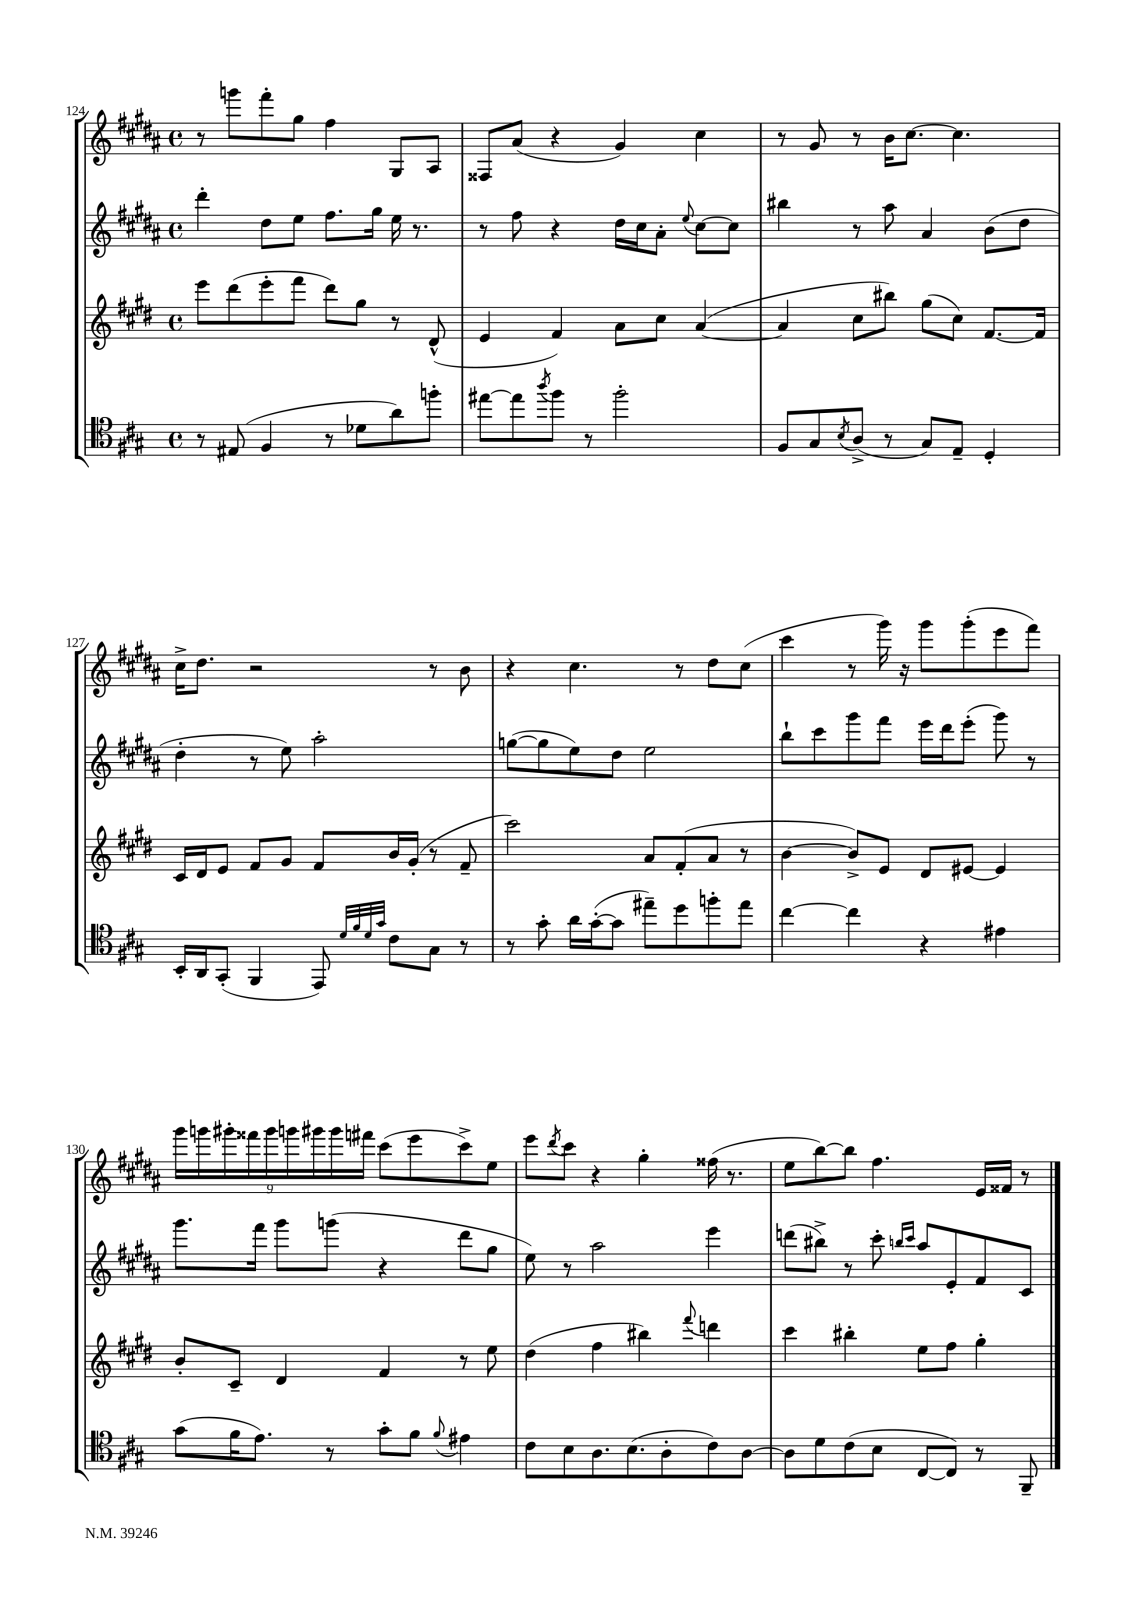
<<
\new StaffGroup <<
\new Staff = "s0" {
    \clef treble \key b \major \defaultTimeSignature \time 4/4
    r8 g'''8 fis'''8-. gis''8 fis''4 gis8 ais8 |
    fisis8 ais'8( r4 gis'4) cis''4 |
    r8 gis'8 r8 b'16 cis''8.~ cis''4. |
    cis''16-> dis''8. r2 r8 b'8 |
    r4 cis''4. r8 dis''8 cis''8( |
    cis'''4 r8 gis'''16) r16 gis'''8 gis'''8-.( e'''8 fis'''8) |
    \tuplet 9/8 { gis'''16 g'''16 gis'''16-. fisis'''16 gis'''16 g'''16 gis'''16 gis'''16 fis'''16 } cis'''8( e'''8 cis'''8->) e''8 |
    e'''8 \acciaccatura { dis'''8 } cis'''8 r4 gis''4-. fisis''16( r8. |
    e''8 b''8~) b''8 fis''4. e'16 fisis'16 r8 \bar "|." |
}
\new Staff = "s1" {
    \clef treble \key b \major \defaultTimeSignature \time 4/4
    dis'''4-. dis''8 e''8 fis''8. gis''16 e''16 r8. |
    r8 fis''8 r4 dis''16 cis''16 ais'8-. \appoggiatura { e''8 } cis''8~ cis''8 |
    bis''4 r8 ais''8 ais'4 b'8( dis''8 |
    dis''4-. r8 e''8) ais''2-. |
    g''8~( g''8 e''8) dis''8 e''2 |
    b''8-! cis'''8 gis'''8 fis'''8 e'''16 dis'''16 e'''8-.( gis'''8) r8 |
    gis'''8. fis'''16 gis'''8 g'''8( r4 dis'''8 gis''8 |
    e''8) r8 ais''2 e'''4 |
    d'''8( bis''8->) r8 cis'''8-. \grace { b''16 cis'''16 } ais''8 e'8-. fis'8 cis'8 \bar "|." |
}
\new Staff = "s2" {
    \clef treble \key e \major \defaultTimeSignature \time 4/4
    e'''8 dis'''8( e'''8-. fis'''8 dis'''8) gis''8 r8 dis'8-^( |
    e'4 fis'4) a'8 cis''8 a'4~( |
    a'4 cis''8 bis''8) gis''8( cis''8) fis'8.~ fis'16 |
    cis'16 dis'16 e'8 fis'8 gis'8 fis'8 b'16 gis'16-.( r8 fis'8-- |
    cis'''2) a'8 fis'8-.( a'8 r8 |
    b'4~ b'8->) e'8 dis'8 eis'8~ eis'4 |
    b'8-. cis'8-- dis'4 fis'4 r8 e''8 |
    dis''4( fis''4 bis''4) \appoggiatura { fis'''8 } d'''4 |
    cis'''4 bis''4-. e''8 fis''8 gis''4-. \bar "|." |
}
\new Staff = "s3" {
    \clef tenor \key a \major \defaultTimeSignature \time 4/4
    r8 eis8( fis4 r8 des'8 a'8) f''8-. |
    eis''8~ eis''8 \acciaccatura { a''8 } fis''8 r8 fis''2-. |
    fis8 gis8 \acciaccatura { b8 } a8->( r8 gis8) e8-- d4-. |
    b,16-. a,16 gis,8-.( fis,4 e,8) \grace { d'32 fis'32 d'32 gis'32 } cis'8 gis8 r8 |
    r8 gis'8-. a'16 gis'16~-.( gis'8 eis''8--) d''8 f''8-. eis''8 |
    cis''4~ cis''4 r4 eis'4 |
    gis'8( fis'16 e'8.) r8 gis'8-. fis'8 \appoggiatura { fis'8 } eis'4 |
    cis'8 b8 a8. b8.( a8-. cis'8) a8~ |
    a8 d'8 cis'8( b8 cis8~ cis8) r8 fis,8-- \bar "|." |
}
>>
>>
\layout { \context { \Score currentBarNumber = #124 } }
